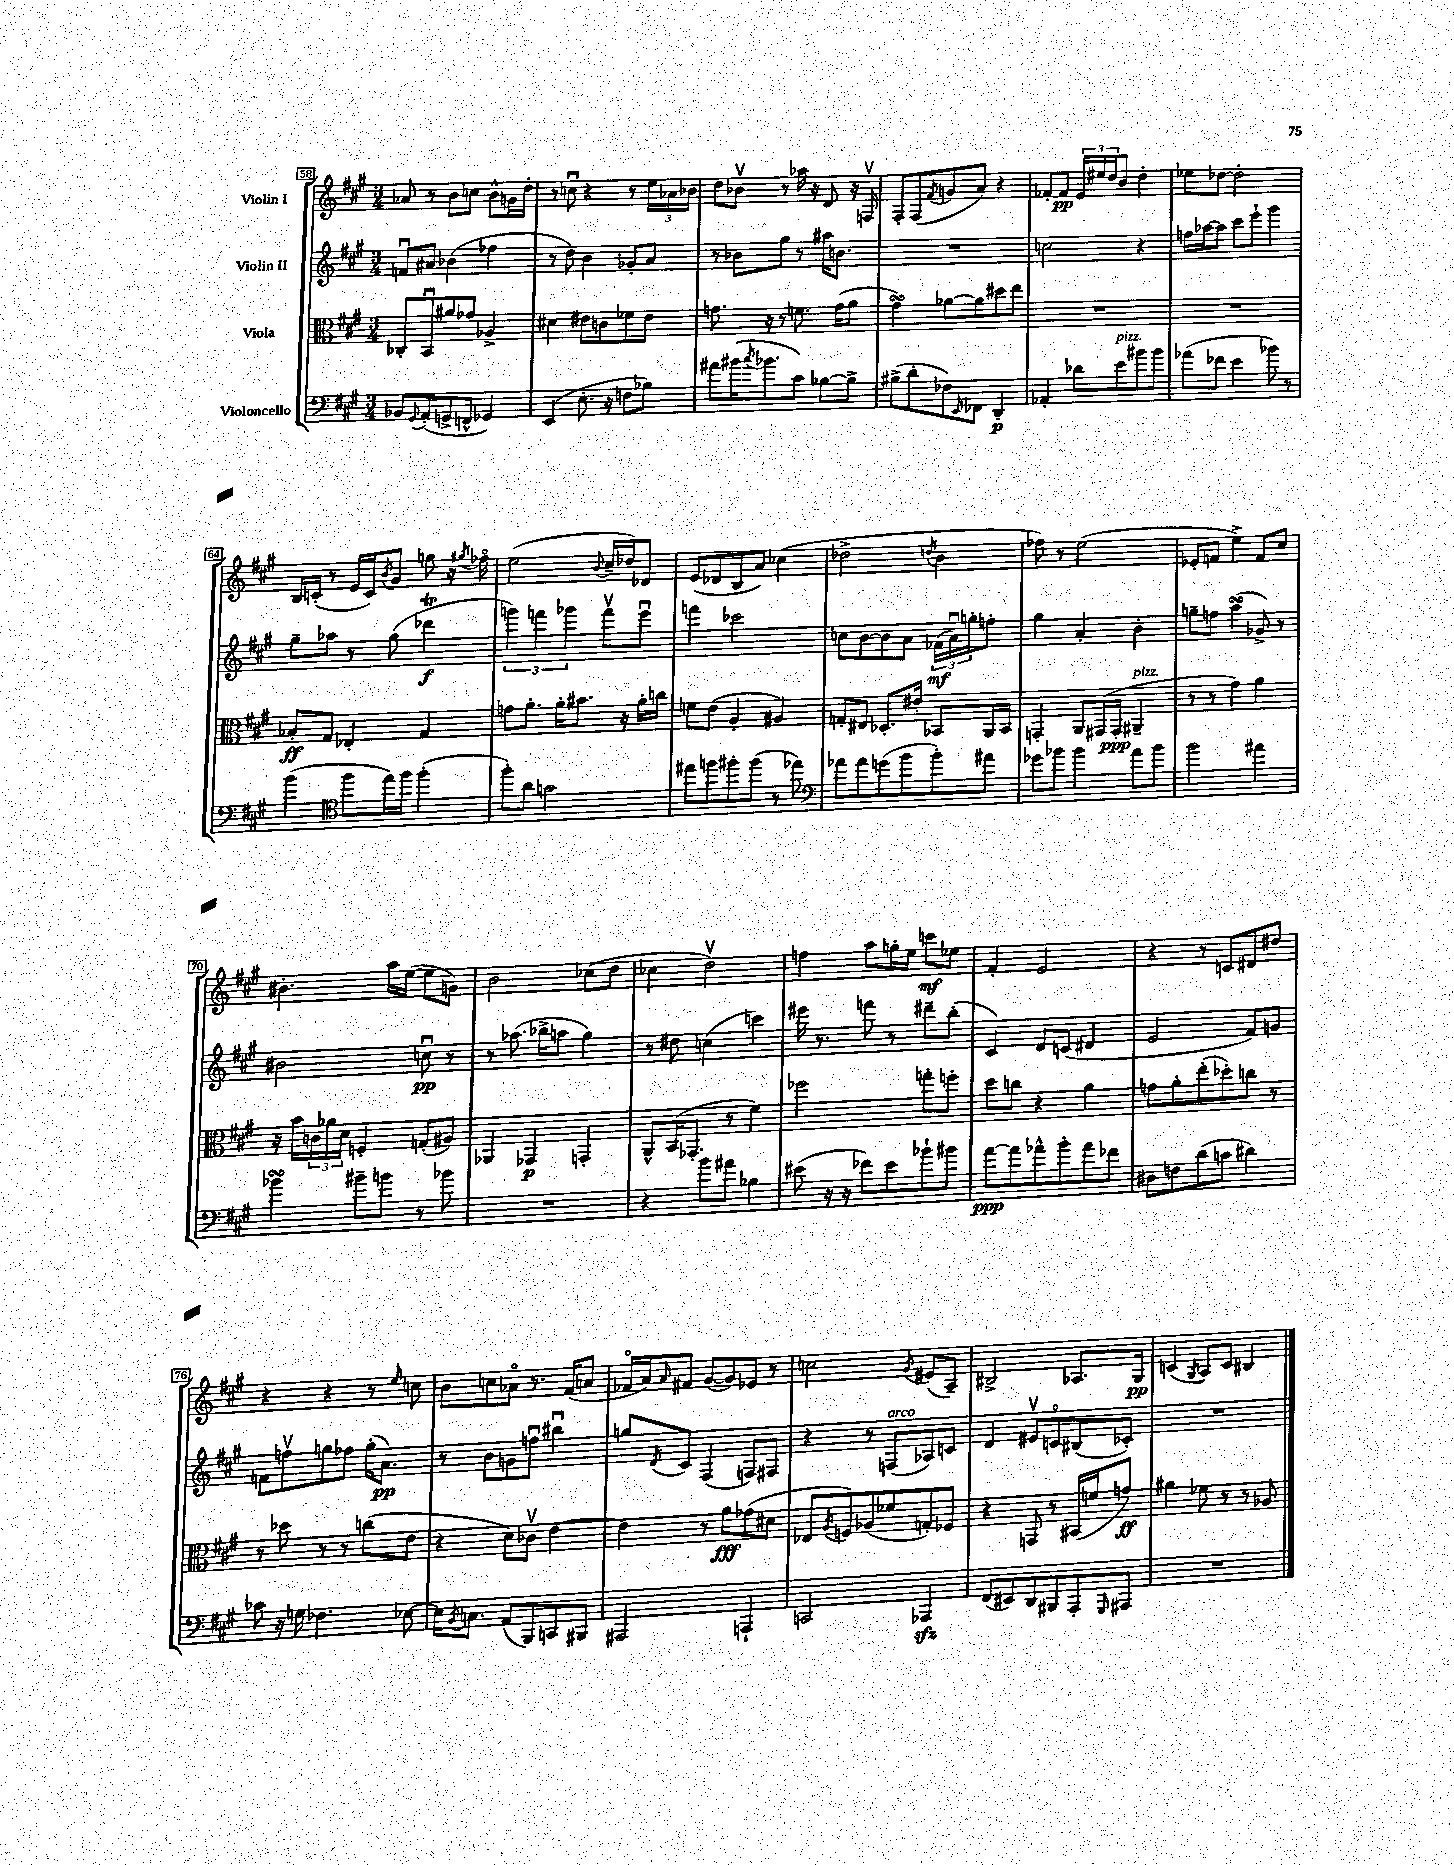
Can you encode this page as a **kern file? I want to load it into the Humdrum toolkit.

**kern	**dynam	**kern	**dynam	**kern	**dynam	**kern	**dynam
*part4	*part4	*part3	*part3	*part2	*part2	*part1	*part1
*staff4	*staff4	*staff3	*staff3	*staff2	*staff2	*staff1	*staff1
*I"Violoncello	*	*I"Viola	*	*I"Violin II	*	*I"Violin I	*
*clefF4	*	*clefC3	*	*clefG2	*	*clefG2	*
*k[f#c#g#]	*	*k[f#c#g#]	*	*k[f#c#g#]	*	*k[f#c#g#]	*
*M3/4	*	*M3/4	*	*M3/4	*	*M3/4	*
=58	=58	=58	=58	=58	=58	=58	=58
8BB-X/L	.	8C-X'/L	.	8fnu/L	.	8a-X/	.
8qqGG#/	.	.	.	.	.	.	.
(8AA'/	.	8BBu/	.	8a#X/J	.	8r	.
8GGn^/	.	8a#X/	.	(4b-X\	.	8b\L	.
8FFn^^/J	.	8g-X/J	.	.	.	8ccn\J	.
4GG-X/)	.	4A-X^/	.	4ff-X\	.	8b^^\L	.
.	.	.	.	.	.	16gn\L	.
.	.	.	.	.	.	16dd'\JJ	.
=59	=59	=59	=59	=59	=59	=59	=59
(4EE/	.	4d#X\	.	8r	.	8r	.
.	.	.	.	8dd\)	.	8ccnu\	.
8.E'\	.	8e#X\L	.	4b\	.	4r	.
.	.	8cn\	.	.	.	.	.
16r	.	.	.	.	.	.	.
8Fn\L	.	8f-X\	.	8g-X'/L	.	8r	.
8B-X\J)	.	8e#\J	.	8a/J	.	24ee\LL	.
.	.	.	.	.	.	24a-X\	.
.	.	.	.	.	.	24b-X\JJ	.
=60	=60	=60	=60	=60	=60	=60	=60
8a#X\L	.	8.gn\	.	8r	.	8dd\L	.
(16b#X\K	.	.	.	8b-X\L	.	8b-Xv\J	.
8qcc#/	.	.	.	.	.	.	.
8.b-X\	.	16r	.	.	.	.	.
.	.	8r	.	8gg#\J	.	8r	.
8c#\J)	.	8.fn\	.	8r	.	16aa-X\	.
.	.	.	.	.	.	16r	.
[8B-X\L	.	.	.	16aa#X\KL	.	8d/	.
.	.	(16g\KL	.	8.bn\J	.	.	.
8B-^\J]	.	8a\J	.	.	.	16r	.
.	.	.	.	.	.	16Fnv/	.
=61	=61	=61	=61	=61	=61	=61	=61
(8B#X^\L	.	4g#sSsS\)	.	2.r	.	8F#'/L	.
8d'\	.	.	.	.	.	(8F#/	.
.	.	.	.	.	.	8qf#/	.
8F-X\)	.	[8a-X\L	.	.	.	8gn/	.
16qqEE/	.	.	.	.	.	.	.
8FF-X\J	.	8a-\]	.	.	.	8a/J)	.
4DD'/	p	8dd#X\	.	.	.	4r	.
.	.	8ee\J	.	.	.	.	.
=62	=62	=62	=62	=62	=62	=62	=62
4AA-X'/	.	2.r	.	2ccn\	.	[8f-X'/L	.
.	.	.	.	.	.	8f-/J]	pp
8d-X\L	.	.	.	.	.	24e/LL	.
.	.	.	.	.	.	24ee#X/	.
.	.	.	.	.	.	24dd/J	.
!LO:TX:a:i:t=pizz.	!	!	!	!	!	!	!
8e\	.	.	.	.	.	8b/J	.
8b#X\	.	.	.	4r	.	4dd'\	.
8b#\J	.	.	.	.	.	.	.
=63	=63	=63	=63	=63	=63	=63	=63
(8a-X\L	.	2.r	.	16ffn\LL	.	8ee-X\L	.
.	.	.	.	[16aa-X\J	.	.	.
8f-X\J	.	.	.	8aa-\J]	.	[8dd-X\J	.
4e\	.	.	.	8ccc#\L	.	2dd-'\]	.
.	.	.	.	8eee`\J	.	.	.
8b-X\)	.	.	.	4ggg#\	.	.	.
8r	.	.	.	.	.	.	.
!!LO:LB:g=z
=64	=64	=64	=64	=64	=64	=64	=64
(4b\	.	8B-X'/L	ff	8gg#~\L	.	16B/LL	.
.	.	.	.	.	.	(16cn'/JJ	.
.	.	8G#/J	.	8aa-X\J	.	8r	.
*clefC4	*	*	*	*	*	*	*
8ff#\L	.	4E-X'/	.	8r	.	16e/LL	.
.	.	.	.	.	.	16c/J)	.
.	.	.	.	.	.	8qb/	.
16ee\L)	.	.	.	(8gg#\	.	8g#/J	.
16ff#\JJ	.	.	.	.	.	.	.
(4ff#'\	.	4G#/	.	4ddd-XT\	f	8ggn\	.
.	.	.	.	.	.	16r	.
.	.	.	.	.	.	8qgg#X/	.
.	.	.	.	.	.	16ff-X\	.
=65	=65	=65	=65	=65	=65	=65	=65
8ff#'\L)	.	8gn\L	.	6gggn\)	.	(2ee\	.
8a\J	.	8.a'\J	.	.	.	.	.
.	.	.	.	6fffn\	.	.	.
2gn\	.	.	.	.	.	.	.
.	.	16a'\KL	.	.	.	.	.
.	.	.	.	6ggg-X\	.	.	.
.	.	8.b#X\J	.	.	.	.	.
.	.	.	.	.	.	8qqb/	.
.	.	.	.	8fffv\L	.	16cc#~/LL	.
.	.	16r	.	.	.	16dd-X/J)	.
.	.	16a'\LL	.	8eeeu\J	.	8d-X/J	.
.	.	16ccn\JJ	.	.	.	.	.
=66	=66	=66	=66	=66	=66	=66	=66
8ee#X\L	.	8fn\L	.	4fffn\	.	(8e/L	.
8ffn\	.	(8e\J	.	.	.	8d-X/	.
8ff#X'\	.	4A'/	.	2ccc-X\	.	8B/	.
(8ff#\J	.	.	.	.	.	8a/J)	.
8r	.	4A#X/)	.	.	.	(4cc-X\	.
8ee-X\)	.	.	.	.	.	.	.
=67	=67	=67	=67	=67	=67	=67	=67
*clefF4	*	*	*	*	*	*	*
8a-X\L	.	8Gn'/L	.	8ccn\L	.	2dd-X^\	.
8a-\	.	8E#X/J	.	[8b\	.	.	.
(8gn\	.	8.D-X'/L	.	8b\]	.	.	.
8b\	.	.	.	8a\J	.	.	.
.	.	16e#X'/Jk	.	.	.	.	.
.	.	.	.	.	.	8qddn/	.
8b'\)	.	8BB-X/L	.	(24f-X\LL	mf	4b\	.
.	.	.	.	24au\)	.	.	.
.	.	.	.	24ggn'\J	.	.	.
8a#X\J	.	16AA/L	.	8ffn'\J	.	.	.
.	.	16BB-/JJ	.	.	.	.	.
=68	=68	=68	=68	=68	=68	=68	=68
8g-X\L	.	4GGn'/	.	4gg#\	.	8ff-X\)	.
8b-X\J	.	.	.	.	.	8r	.
4b-\	.	8AA/L	.	4a'/	.	(2ee\	.
.	.	(16GG#X/L	.	.	.	.	.
.	.	16GG#'/JJ	ppp	.	.	.	.
!	!	!LO:TX:a:i:t=pizz.	!	!	!	!	!
8a\L	.	4AA#X~/	.	4b'\	.	.	.
8b-\J	.	.	.	.	.	.	.
=69	=69	=69	=69	=69	=69	=69	=69
2b\	.	8r	.	8ggn~\L	.	8e-X'/L	.
.	.	8r	.	8ffn\J	.	8fn/J	.
.	.	4g#\)	.	(4aasSSs\	.	4ee^\)	.
4a#X\	.	4a\	.	8g-X^/)	.	8f/L	.
.	.	.	.	8r	.	8cc#/J	.
!!LO:LB:g=z
=70	=70	=70	=70	=70	=70	=70	=70
4b-XsSSs\	.	16r	.	2b#X\	.	4.b#X'\	.
.	.	16b\LL	.	.	.	.	.
.	.	24cn\	.	.	.	.	.
.	.	24a-X\	.	.	.	.	.
.	.	24d\JJ	.	.	.	.	.
8b#X~\L	.	4Fn'/	.	.	.	.	.
8bn\J	.	.	.	.	.	16aa\LL	.
.	.	.	.	.	.	([16ee\JJ	.
8r	.	(8Gn'/L	.	8ccnu\	pp	8ee\L]	.
8b-X\	.	8A#X/J)	.	8r	.	8gn\J)	.
=71	=71	=71	=71	=71	=71	=71	=71
2.r	.	4AA-X/	.	8r	.	2b\	.
.	.	.	.	(8.aa-X\	.	.	.
.	.	4GG-X/	p	.	.	.	.
.	.	.	.	16bb-X^\KL	.	.	.
.	.	.	.	8aan\J	.	.	.
.	.	4GGn'/	.	4gg#\)	.	(8cc-X\L	.
.	.	.	.	.	.	8dd\J	.
=72	=72	=72	=72	=72	=72	=72	=72
4r	.	8AA^^/L	.	8r	.	4cc-X\	.
.	.	(16BB/K	.	8dd#X\	.	.	.
.	.	8.GG-X'/J	.	.	.	.	.
8b\L	.	.	.	(4ccn\	.	2ddv\)	.
8a#X\J	.	8r	.	.	.	.	.
4B-X\	.	4f#\)	.	4cccn\)	.	.	.
=73	=73	=73	=73	=73	=73	=73	=73
(8e#X\	.	2ff-X\	.	16eee#X\	.	4ffn\	.
.	.	.	.	8.r	.	.	.
16r	.	.	.	.	.	.	.
16r	.	.	.	.	.	.	.
8f-X\L)	.	.	.	8fffn\	.	8aa\L	.
8e#\	.	.	.	8r	.	16ggn'\L	.
.	.	.	.	.	.	16ee\JJ	.
8b-X`\	.	8ggn'\L	.	8ddd#X~\L	.	8cccn\L	mf
8b#X\J	.	8ffn'\J	.	(8bb'\J	.	8ee-X\J	.
=74	=74	=74	=74	=74	=74	=74	=74
[8a\L	ppp	8dd\L	.	4c#/)	.	4f#'/	.
8a\]	.	8ccn\J	.	.	.	.	.
8a-X^^\	.	4r	.	8d/L	.	2e/	.
8b'\	.	.	.	(8cn/J	.	.	.
8a-\	.	4a\	.	4d#X/	.	.	.
8f-X\J	.	.	.	.	.	.	.
=75	=75	=75	=75	=75	=75	=75	=75
8D#X\L	.	8gn\L	.	2e/	.	4r	.
8Fn\	.	8a'\	.	.	.	.	.
(8d\	.	(8ee'\	.	.	.	8r	.
8cn\J	.	8dd-X'\)	.	.	.	8cn/L	.
4d#X\)	.	8ccn\J	.	8f#/L)	.	8d#X/	.
.	.	8r	.	8gn/J	.	8dd#X/J	.
!!LO:LB:g=z
=76	=76	=76	=76	=76	=76	=76	=76
8c-X\	.	8r	.	8fn\L	.	4r	.
16r	.	8dd-X\	.	8ffnv\	.	.	.
16Gn\	.	.	.	.	.	.	.
4.F-X\	.	8r	.	8ggn\	.	4r	.
.	.	8r	.	8ff-X\J	.	.	.
.	.	(8ccn\L	.	(16gg'\KL	.	8r	.
.	.	.	.	8.a\J)	pp	.	.
.	.	.	.	.	.	16qqee/	.
[8E-X\	.	8e\J	.	.	.	8ccn\	.
=77	=77	=77	=77	=77	=77	=77	=77
16E-\KL]	.	4r	.	8r	.	8b\L	.
8qBB/	.	.	.	.	.	.	.
8.Cn\J	.	.	.	.	.	.	.
.	.	.	.	8b\L	.	8ccn\	.
(8AA/L	.	8d\L)	.	8gn\	.	8a-X\J	.
8BBB/)	.	8c-Xv\J	.	8ffnu\J	.	8.r	.
8CCn/	.	[4e\	.	4bb#Xu\	.	.	.
.	.	.	.	.	.	(16f#/KL	.
8BBB#X/J	.	.	.	.	.	8an/J	.
=78	=78	=78	=78	=78	=78	=78	=78
2AAA#X/	.	4e\]	.	8ggn/L	.	16f-X/LL	.
.	.	.	.	.	.	16a/J)	.
.	.	.	.	8qd/	.	16qqa/	.
.	.	.	.	8c#/J	.	8f#X/J	.
.	.	8r	.	(4F#/	.	([8g#/L	.
.	.	8a\L	fff	.	.	8g#/])	.
4AAAn`/	.	(8g-X\	.	8Fn/L)	.	8e-X/J	.
.	.	8d#X\J	.	8F#X/J	.	8r	.
=79	=79	=79	=79	=79	=79	=79	=79
2CCn/	.	8E-X/L	.	4r	.	2ccn\	.
.	.	8qA/	.	.	.	.	.
.	.	8Fn/)	.	.	.	.	.
.	.	(8A-X/	.	8r	.	.	.
!	!	!	!	!LO:TX:a:i:t=arco	!	!	!
.	.	8f-X/	.	(8Fn/L	.	.	.
.	.	.	.	.	.	8qg#/	.
4AAA-Xzz/	.	8Gn'/)	.	8A-X/)	.	(8e#X/L	.
.	.	8F-X/J	.	8cn/J	.	8A~/J)	.
=80	=80	=80	=80	=80	=80	=80	=80
(8FF#/L	.	4r	.	4d/	.	2B#X^/	.
8EE#X/)	.	.	.	.	.	.	.
8DD/	.	8GGn/	.	8e#Xv/L	.	.	.
8BBB#X/	.	8r	.	8cn/	.	.	.
8AAA'/	.	(16BB#X/LL	.	(8B#X/	.	8.A-X/L	.
.	.	16fn/J	.	.	.	.	.
16qqGGG#/	.	.	.	.	.	.	.
8AAA#X/J	.	8gn/J)	ff	8c-X'/J)	.	.	.
.	.	.	.	.	.	16G#/Jk	pp
=81	=81	=81	=81	=81	=81	=81	=81
2.r	.	4a#X\	.	2.r	.	(4cn/	.
.	.	.	.	.	.	8qG#/	.
.	.	8f-X\	.	.	.	8A/L)	.
.	.	8r	.	.	.	8c/J	.
.	.	8r	.	.	.	4B#X/	.
.	.	8A-X/	.	.	.	.	.
==	==	==	==	==	==	==	==
*-	*-	*-	*-	*-	*-	*-	*-
